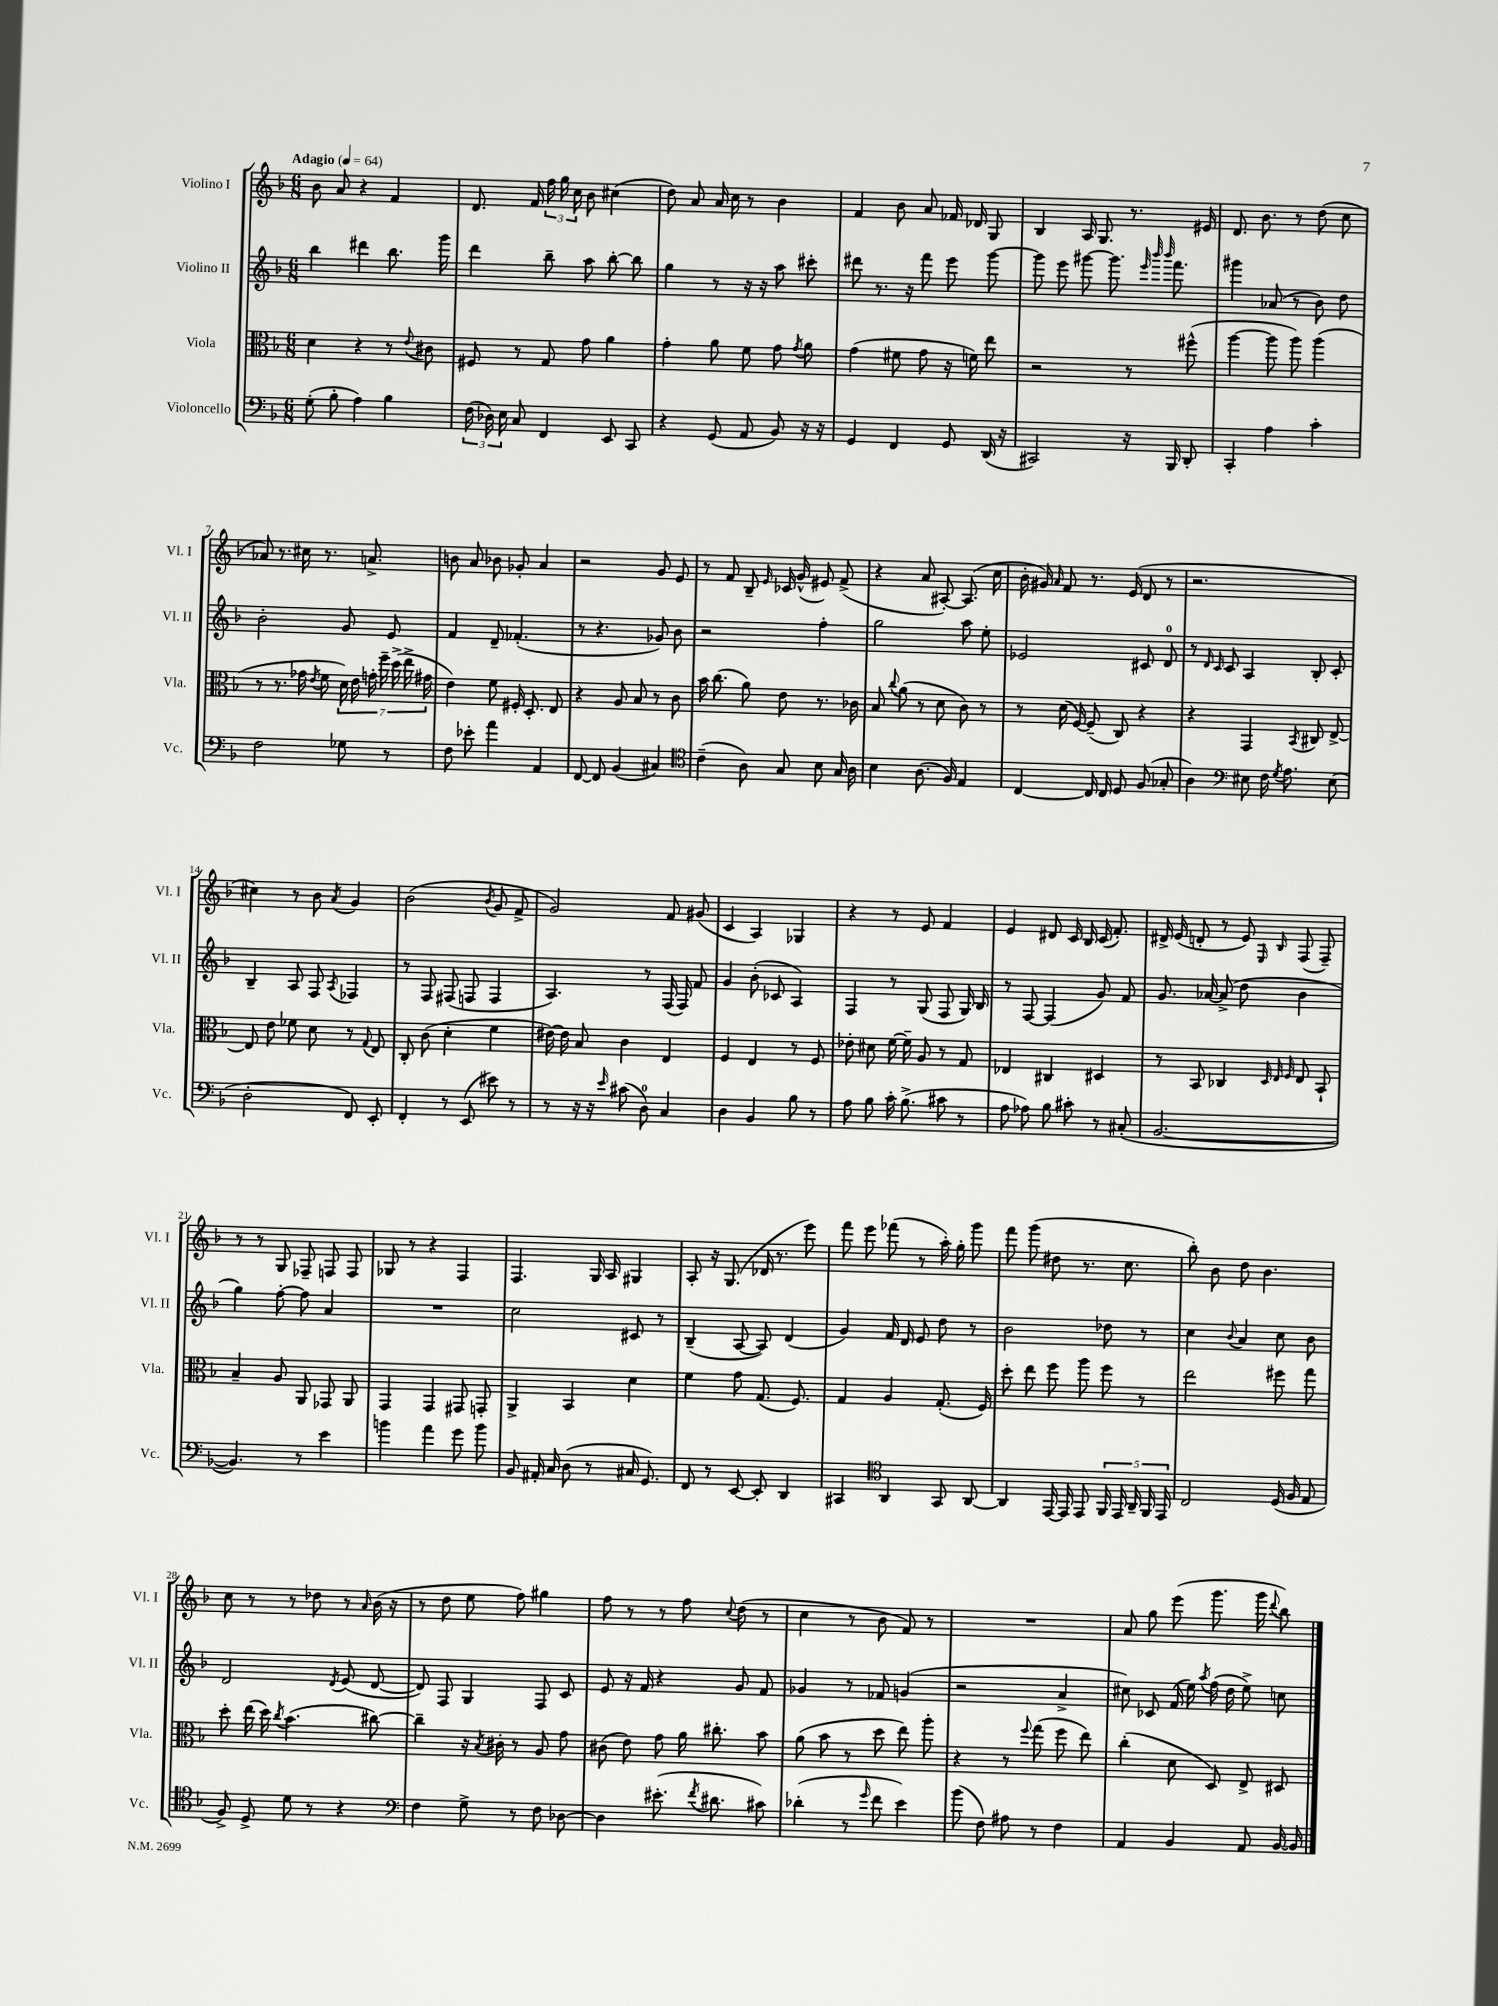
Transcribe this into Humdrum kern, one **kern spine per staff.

**kern	**kern	**kern	**kern
*staff4	*staff3	*staff2	*staff1
*clefF4	*clefC3	*clefG2	*clefG2
*k[b-]	*k[b-]	*k[b-]	*k[b-]
*M6/8	*M6/8	*M6/8	*M6/8
*MM64	*MM64	*MM64	*MM64
(8G'	4d	4bb-	8b-
8B-'	.	.	8a
4A)	4r	4ddd#	4r
4B-	8r	8.bb-	4f
.	8qqe	.	.
.	8c#	.	.
.	.	16ggg	.
=	=	=	=
(24F	8F#	4ddd	8.d
24D-)	.	.	.
24E	.	.	.
8C	8r	.	.
.	.	.	16f
4FF	8G	8bb-~	24ff
.	.	.	24gg
.	.	.	24cc
.	8g	8aa	8b-
8EE	4a	[8bb-'	(4cc#
8CC	.	8bb-]	.
=	=	=	=
4r	4g'	4gg	8dd)
.	.	.	8a
(8GG	8a	8r	16a
.	.	.	16cc
8AA	8f	16r	8r
.	.	16r	.
8BB-)	8g	8aa	4b-
.	8qg	.	.
16r	8a	8ccc#'	.
16r	.	.	.
=	=	=	=
4GG	(4g	8ddd#	4f
.	.	8.r	.
4FF	8f#	.	8b-
.	.	16r	.
.	8g	8fff	8a
8GG	16r	8eee	16f-
.	16f)	.	16d-
(16DD	8ee	[8ggg	8G
16r	.	.	.
=	=	=	=
2CC#)	2r	8ggg]	4B-
.	.	8eee	.
.	.	[8ggg#	16A
.	.	.	8.G
.	.	8.ggg#]	.
16r	8r	.	8.r
.	.	32qqeee	.
.	.	32qqbbb-	.
.	.	32qqbbb-	.
16BBB-	.	8.fff	.
8DD'	(8ff#^^	.	.
.	.	.	16e#
=	=	=	=
4CC'	[4aa	4ggg#	8.d
.	.	.	8.b-
4A	8aa]	(8a-	.
.	8aa)	8r	8r
4c'	(4aa	8b-)	(8dd
.	.	8dd	8cc
=	=	=	=
2F	8r	2b-'	8a-)
.	8.r	.	8.r
.	16g-	.	16cc#
.	8qe	.	.
.	8f	.	8.r
8G-	28d)	8g	.
.	28e	.	.
.	.	.	8.a^
.	28g'	.	.
.	28ff~	.	.
8r	.	8e	.
.	(28dd^	.	.
.	28ee^	.	.
.	28g#	.	.
=	=	=	=
8F	4e)	4f	8b
8e-'	.	.	8a
4a	8f	8d~	8b-
.	16F#'	(4.f-'	8g-'
.	8.D'	.	.
4AA	.	.	4a
.	8E	.	.
=	=	=	=
[8FF	4r	8r	2r
8FF]	.	4.r	.
(4BB-	8A	.	.
.	8B-	.	.
4C#)	8r	8g-)	8g
.	8c	8b-	8e
=	=	=	=
*clefC4	*	*	*
(4c~	16b-	2r	8r
.	(8.cc	.	.
.	.	.	8f
8A)	8a)	.	8B-~
.	.	.	16qqe
8G	8e	.	16c-
.	.	.	(16g^^
8B-	8.r	4ff'	8e#)
16G	.	.	(8f^
16A	16c-	.	.
=	=	=	=
4B-	8B-	2gg	4r
.	8qqcc	.	.
.	(8a	.	.
(8.A	8r	.	8a
.	8d	.	[8A#')
16F)	.	.	.
4E	8c)	8aa	(8.A#]
.	8r	8ee'	.
.	.	.	16cc
=	=	=	=
[4C	8r	2e-	16b-'
.	.	.	16g#)
.	.	.	16qqa
.	(16d	.	8f
.	[16F)	.	.
16C]	(8F~]	.	8.r
16C	.	.	.
8D	8C)	.	.
.	.	.	(16e
(8F	4r	8c#	8d
8G-'	.	8d	8r
=	=	=	=
4A)	4r	8r	2.r
.	.	16qqd	.
.	.	16qqc	.
.	.	8c	.
*clefF4	*	*	*
8E#	4GG	4A	.
16F	.	.	.
8qG	.	.	.
8.A	.	.	.
.	8qBB-	.	.
.	8C#	8B-'	.
(8E#	[8E^	8c'	.
=	=	=	=
2D'	8E]	4B-~	4cc#)
.	8e	.	.
.	8f-	8A	8r
.	8d	8F	8b-
.	.	8qA	8qa
8FF)	8r	4F-	4g
.	8qqG	.	.
8EE'	8E	.	.
=	=	=	=
4FF'	8C'	8r	(2b-
.	(8c	8F	.
8r	4d'	(8F#	.
(8EE	.	8F	.
.	.	.	8qb-
8e#)	4f	4F	8g
8r	.	.	8f^
=	=	=	=
8r	[16e#)	4.A)	2g)
.	16e#]	.	.
16r	8B-	.	.
16r	.	.	.
16qqe	.	.	.
(8c#	4c	.	.
8D)	.	8r	.
4C	4E	(16F	8f
.	.	16F)	.
.	.	8f	(8g#
=	=	=	=
4D	4F	4g	4c
4BB-	4E	(8b-'	4A)
.	.	8c-	.
8B-	8r	4A)	4G-
8r	8F	.	.
=	=	=	=
8A	8e-'	4F	4r
8B-	8d#	.	.
16c'	[16f	8r	8r
(8.B-^	16f~]	.	.
.	8A	(8G	8e
8c#	8r	8F	4f
8r	8G	16G)	.
.	.	16B-	.
=	=	=	=
8A	4E-	8r	4e
8A-)	.	[8F	.
8B-	4C#	(4F]	8d#
8c#'	.	.	16c
.	.	.	16B-
8r	4D#	8g)	(16c
.	.	.	8.f')
(8C#'	.	8f	.
=	=	=	=
[2.BB-	8r	8.g	16d#^
.	.	.	(16e
.	8BB-	.	8d'
.	.	[16a-	.
.	4C-	(8a-^]	8r
.	.	8dd	8e)
.	32qqD	.	.
.	32qqE	.	16qqE
.	32qqF	.	16qqB-
.	8E	4b-	(8F
.	8BB-`	.	8F~)
=	=	=	=
4.BB-])	4B-~	4gg)	8r
.	.	.	8r
.	8A	[8ff'	8G
8r	8AA	8ff]	8F-~
4e	8GG-	4a	8F
.	8AA	.	8F
=	=	=	=
4b	4GG	2.r	8G-
.	.	.	8r
4a	4GG	.	4r
8g	8GG#	.	4F
8b	8GG'	.	.
=	=	=	=
8BB-	4AA^	2cc	4.F
16AA#'	.	.	.
16C	.	.	.
(8D	4BB-	.	.
8r	.	.	16G
.	.	.	16A
16C#	4d	8c#	4G#
8.GG)	.	.	.
.	.	8r	.
=	=	=	=
8FF	4f	(4B-~	8A'
8r	.	.	16r
.	.	.	(8.G
[8EE	8g	[8A	.
8EE']	(8.G	8A])	16d-
.	.	.	8.r
4DD	.	(4d	.
.	8.F)	.	.
.	.	.	8eee)
=	=	=	=
4CC#	4G	4g)	8fff
.	.	.	8eee
*clefC4	*	*	*
4AA	4A	16f	(8fff-
.	.	16d	.
.	.	8e	8r
8GG	(8.G'	8dd	16aa')
.	.	.	16gg'
[8AA	.	8r	8ggg
.	16F)	.	.
=	=	=	=
4AA]	8dd'	2b-	8fff
.	8ee	.	(8ggg
[16EE	8ff	.	8dd#
16EE]	.	.	.
8EE	8aa	.	8.r
20FF	8ff	8dd-	.
20EE	.	.	.
.	.	.	8.cc
20AA~	.	.	.
.	8r	8r	.
20FF	.	.	.
20EE	.	.	.
=	=	=	=
2C	2ee	4cc	8bb-')
.	.	.	8b-
.	.	8qqb-	.
.	.	4a	8dd
.	.	.	4.b-
(16D	8ff#	8cc	.
16F	.	.	.
8E	8gg	8b-	.
=	=	=	=
8F^)	8dd'	2d	8cc
8D^	(16ee	.	8r
.	16dd)	.	.
.	8qcc	.	.
8d	(4.b-	.	8r
8r	.	.	8dd-
.	.	8qd	.
4r	.	(8e	8r
.	.	.	16qqa
.	[8cc#)	[8d	(16b-
.	.	.	16r
=	=	=	=
*clefF4	*	*	*
4F	4cc#~]	8d])	8r
.	.	8F	8dd
8G^	16r	4G	8ee
.	8qB-	.	.
.	16c#'	.	.
8r	8r	.	8ff)
8F	8A	8F	4gg#
[8D-	8g	8c	.
=	=	=	=
4D-]	(8c#	8e	8ff
.	8e)	16r	8r
.	.	16f	.
(8.e#'	8g	4r	8r
.	16a	.	8ff
8qf	.	.	.
8.d#	8.cc#'	.	.
.	.	.	8qqcc
.	.	8g	(8dd
8c#)	8b-	8f	8r
=	=	=	=
(4d-'	(8a	4g-	4cc
.	8b-	.	.
8r	8r	8r	8r
16qqg	.	.	.
8f	8dd	8f-	8b-
4e)	8ee)	(4g	8f)
.	8aa'	.	8r
=	=	=	=
(8b-	4r	2r	2.r
8F)	.	.	.
8A#	8r	.	.
.	8qqff	.	.
8r	(8gg	.	.
4F	8ff	4a^	.
.	8ee)	.	.
=	=	=	=
4AA	(4cc'	8cc#)	8a
.	.	8c-	8gg
4BB-	8d	(16f	(8eee
.	.	16ee)	.
.	.	8qaa	.
.	8D)	(16ff	8.ggg
.	.	16dd	.
8AA	8E^	8ee^)	.
.	.	.	16ggg
.	.	.	8qqddd
[16BB-	8D#	8cc	8bb-)
16BB-]	.	.	.
==	==	==	==
*-	*-	*-	*-
